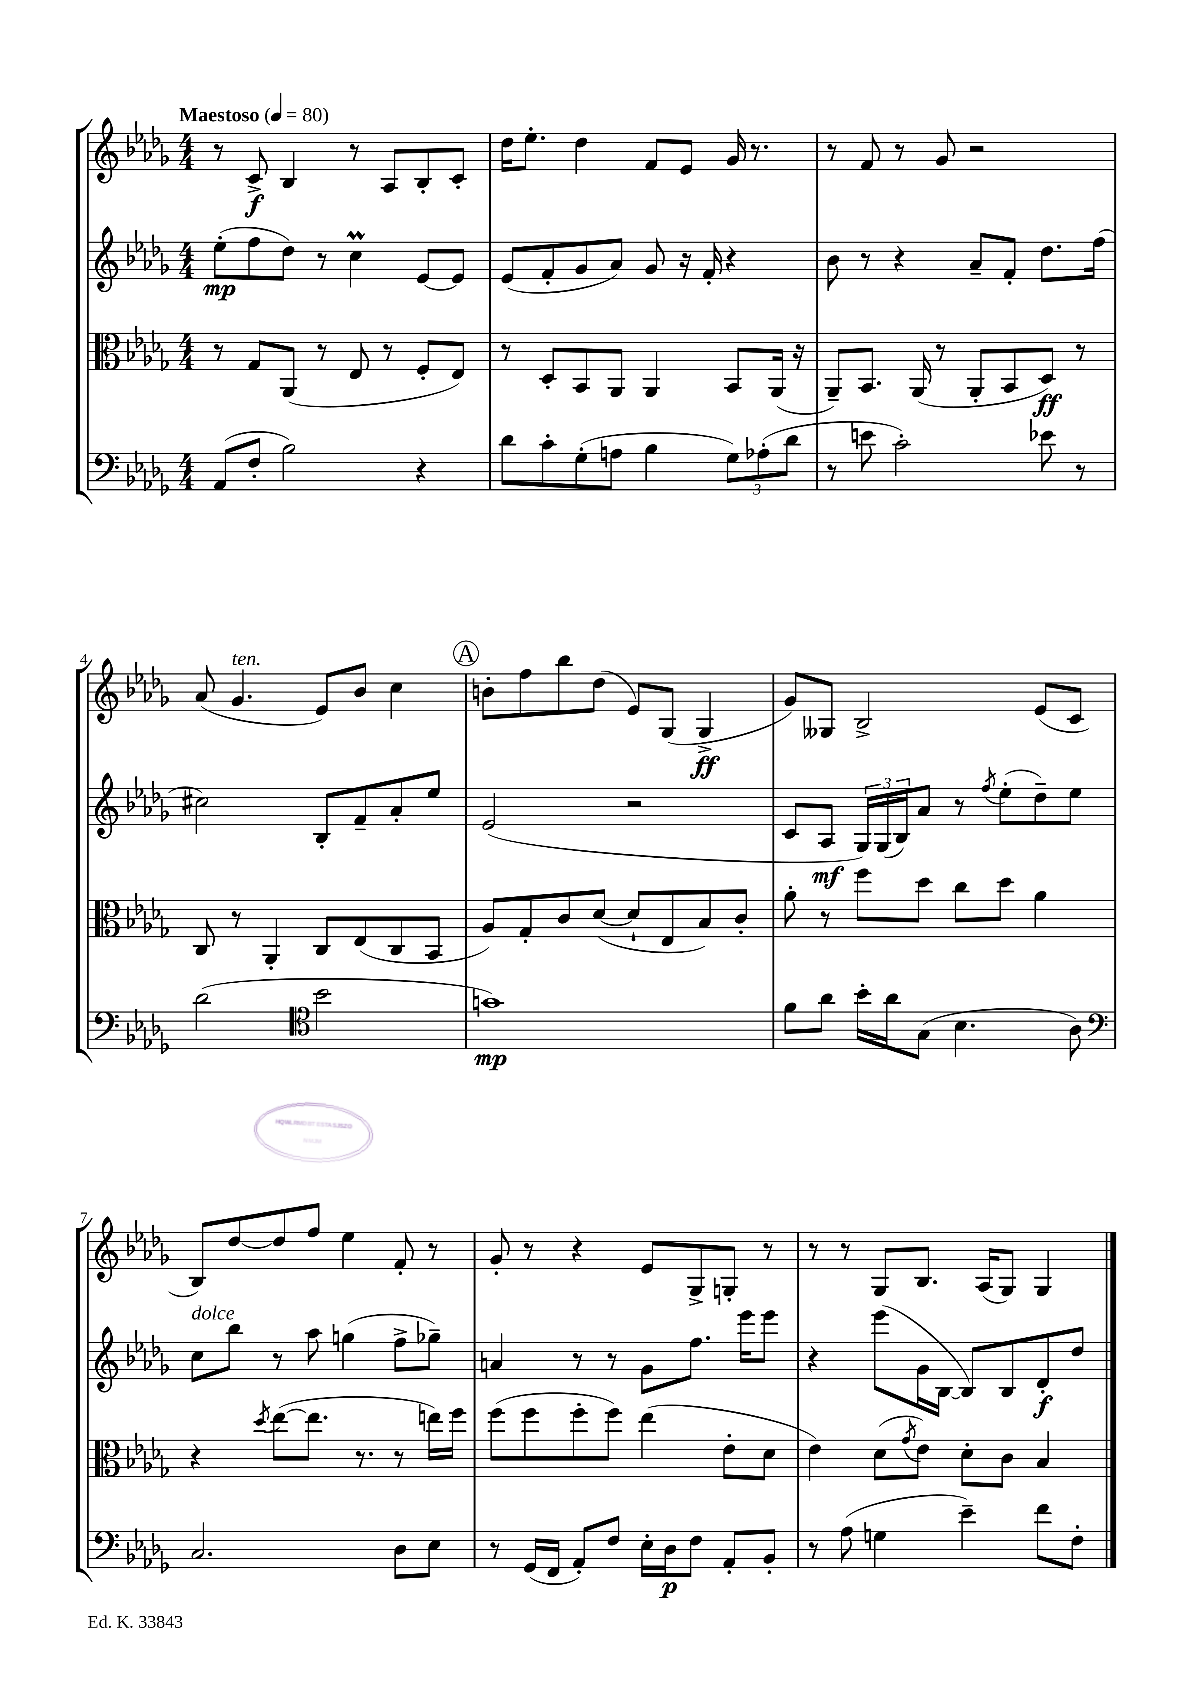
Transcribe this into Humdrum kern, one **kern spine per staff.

**kern	**dynam	**kern	**dynam	**kern	**dynam	**kern	**dynam
*part4	*part4	*part3	*part3	*part2	*part2	*part1	*part1
*staff4	*staff4	*staff3	*staff3	*staff2	*staff2	*staff1	*staff1
*clefF4	*	*clefC3	*	*clefG2	*	*clefG2	*
*k[b-e-a-d-g-]	*	*k[b-e-a-d-g-]	*	*k[b-e-a-d-g-]	*	*k[b-e-a-d-g-]	*
*M4/4	*	*M4/4	*	*M4/4	*	*M4/4	*
*MM80	*	*MM80	*	*MM80	*	*MM80	*
=1	=1	=1	=1	=1	=1	=1	=1
!	!	!	!	!	!	!LO:TX:a:B:t=Maestoso	!
(8AA-/L	.	8r	.	(8ee-'\L	mp	8r	.
8F'/J	.	8G-/L	.	8ff\	.	8c^/	f
2B-\)	.	(8AA-/J	.	8dd-\J)	.	4B-/	.
.	.	8r	.	8r	.	.	.
.	.	8E-/	.	4ccm\	.	8r	.
.	.	8r	.	.	.	8A-/L	.
4r	.	8F'/L	.	[8e-/L	.	8B-'/	.
.	.	8E-/J)	.	8e-/J]	.	8c'/J	.
=2	=2	=2	=2	=2	=2	=2	=2
8d-\L	.	8r	.	(8e-/L	.	16dd-\KL	.
.	.	.	.	.	.	8.ee-'\J	.
8c'\	.	8D-'/L	.	8f'/	.	.	.
(8G-'\	.	8BB-/	.	8g-/	.	4dd-\	.
8An\J	.	8AA-/J	.	8a-/J)	.	.	.
4B-\	.	4AA-/	.	8g-/	.	8f/L	.
.	.	.	.	16r	.	8e-/J	.
.	.	.	.	16f'/	.	.	.
12G-\L)	.	8BB-/L	.	4r	.	16g-/	.
.	.	.	.	.	.	8.r	.
(12A-X'\	.	.	.	.	.	.	.
.	.	(16AA-/Jk	.	.	.	.	.
12d-\J	.	.	.	.	.	.	.
.	.	16r	.	.	.	.	.
=3	=3	=3	=3	=3	=3	=3	=3
8r	.	8AA-~/L)	.	8b-\	.	8r	.
8en\	.	8.BB-/J	.	8r	.	8f/	.
2c'\)	.	.	.	4r	.	8r	.
.	.	(16AA-/	.	.	.	.	.
.	.	8r	.	.	.	8g-/	.
.	.	8AA-'/L	.	8a-~/L	.	2r	.
.	.	8BB-/	.	8f'/J	.	.	.
8e-X\	.	8D-/J)	ff	8.dd-\L	.	.	.
8r	.	8r	.	.	.	.	.
.	.	.	.	(16ff\Jk	.	.	.
!!LO:LB:g=z
=4	=4	=4	=4	=4	=4	=4	=4
(2d-\	.	8C/	.	2cc#X\)	.	(8a-/	.
!	!	!	!	!	!	!LO:TX:a:i:t=ten.	!
.	.	8r	.	.	.	4.g-/	.
.	.	4AA-'/	.	.	.	.	.
*clefC4	*	*	*	*	*	*	*
2b-\	.	8C/L	.	8B-'/L	.	8e-/L)	.
.	.	(8E-/	.	8f~/	.	8b-/J	.
.	.	8C/	.	8a-'/	.	4cc\	.
.	.	8BB-/J	.	8ee-/J	.	.	.
!!LO:REH:place=s1:t=A
=5	=5	=5	=5	=5	=5	=5	=5
1gn)	mp	8A-/L)	.	(2e-/	.	8bn'\L	.
.	.	8G-'/	.	.	.	8ff\	.
.	.	8c/	.	.	.	8bb-\	.
.	.	([8d-/J	.	.	.	(8dd-\J	.
.	.	8d-`/L]	.	2r	.	8e-/L)	.
.	.	8E-/	.	.	.	(8G-/J	.
.	.	8B-/)	.	.	.	4G-^/	ff
.	.	8c'/J	.	.	.	.	.
=6	=6	=6	=6	=6	=6	=6	=6
8f\L	.	8a-'\	.	8c/L	.	8g-/L)	.
8a-\J	.	8r	.	8A-/J	mf	8G--X/J	.
16b-'\LL	.	8ff\L	.	24G-/LL)	.	2B-^/	.
.	.	.	.	(24G-/	.	.	.
16a-\J	.	.	.	.	.	.	.
.	.	.	.	24B-/J)	.	.	.
(8G-\J	.	8dd-\J	.	8a-/J	.	.	.
4.B-\	.	8cc\L	.	8r	.	.	.
.	.	.	.	8qff/	.	.	.
.	.	8dd-\J	.	(8ee-'\L	.	.	.
.	.	4a-\	.	8dd-~\)	.	(8e-/L	.
8A-\)	.	.	.	8ee-\J	.	8c/J	.
!!LO:LB:g=z
=7	=7	=7	=7	=7	=7	=7	=7
*clefF4	*	*	*	*	*	*	*
!	!	!	!	!LO:TX:a:i:t=dolce	!	!	!
2.C/	.	4r	.	8cc\L	.	8B-/L)	.
.	.	.	.	8bb-\J	.	[8dd-/	.
.	.	8qdd-/	.	.	.	.	.
.	.	([8ee-\L	.	8r	.	8dd-/]	.
.	.	8.ee-\J]	.	8aa-\	.	8ff/J	.
.	.	.	.	(4ggn\	.	4ee-\	.
.	.	8.r	.	.	.	.	.
8D-\L	.	8r	.	8ff^\L	.	8f'/	.
8E-\J	.	16een\LL)	.	8gg-X~\J)	.	8r	.
.	.	16ff\JJ	.	.	.	.	.
=8	=8	=8	=8	=8	=8	=8	=8
8r	.	(8ff\L	.	4an/	.	8g-'/	.
(16GG-/LL	.	8ff\	.	.	.	8r	.
16FF/JJ	.	.	.	.	.	.	.
8AA-'/L)	.	8ff'\	.	8r	.	4r	.
8F/J	.	8ff\J)	.	8r	.	.	.
16E-'\LL	.	(4ee-\	.	8g-\L	.	8e-/L	.
16D-\J	p	.	.	.	.	.	.
8F\J	.	.	.	8.ff\J	.	8G-^/	.
8AA-'/L	.	8e-'\L	.	.	.	8Gn'/J	.
.	.	.	.	16eee-\KL	.	.	.
8BB-'/J	.	8d-\J	.	8eee-\J	.	8r	.
=9	=9	=9	=9	=9	=9	=9	=9
8r	.	4e-\)	.	4r	.	8r	.
(8A-\	.	.	.	.	.	8r	.
4Gn\	.	(8d-\L	.	(8eee-\L	.	8G-/L	.
.	.	8qg-/	.	.	.	.	.
.	.	8e-\J)	.	16g-\L	.	8.B-/J	.
.	.	.	.	[16B-\JJ	.	.	.
4e-~\)	.	8d-'\L	.	8B-/L])	.	.	.
.	.	.	.	.	.	(16A-/KL	.
.	.	8c\J	.	8B-/	.	8G-/J)	.
8f\L	.	4B-/	.	8d-'/	f	4G-/	.
8F'\J	.	.	.	8dd-/J	.	.	.
==	==	==	==	==	==	==	==
*-	*-	*-	*-	*-	*-	*-	*-
